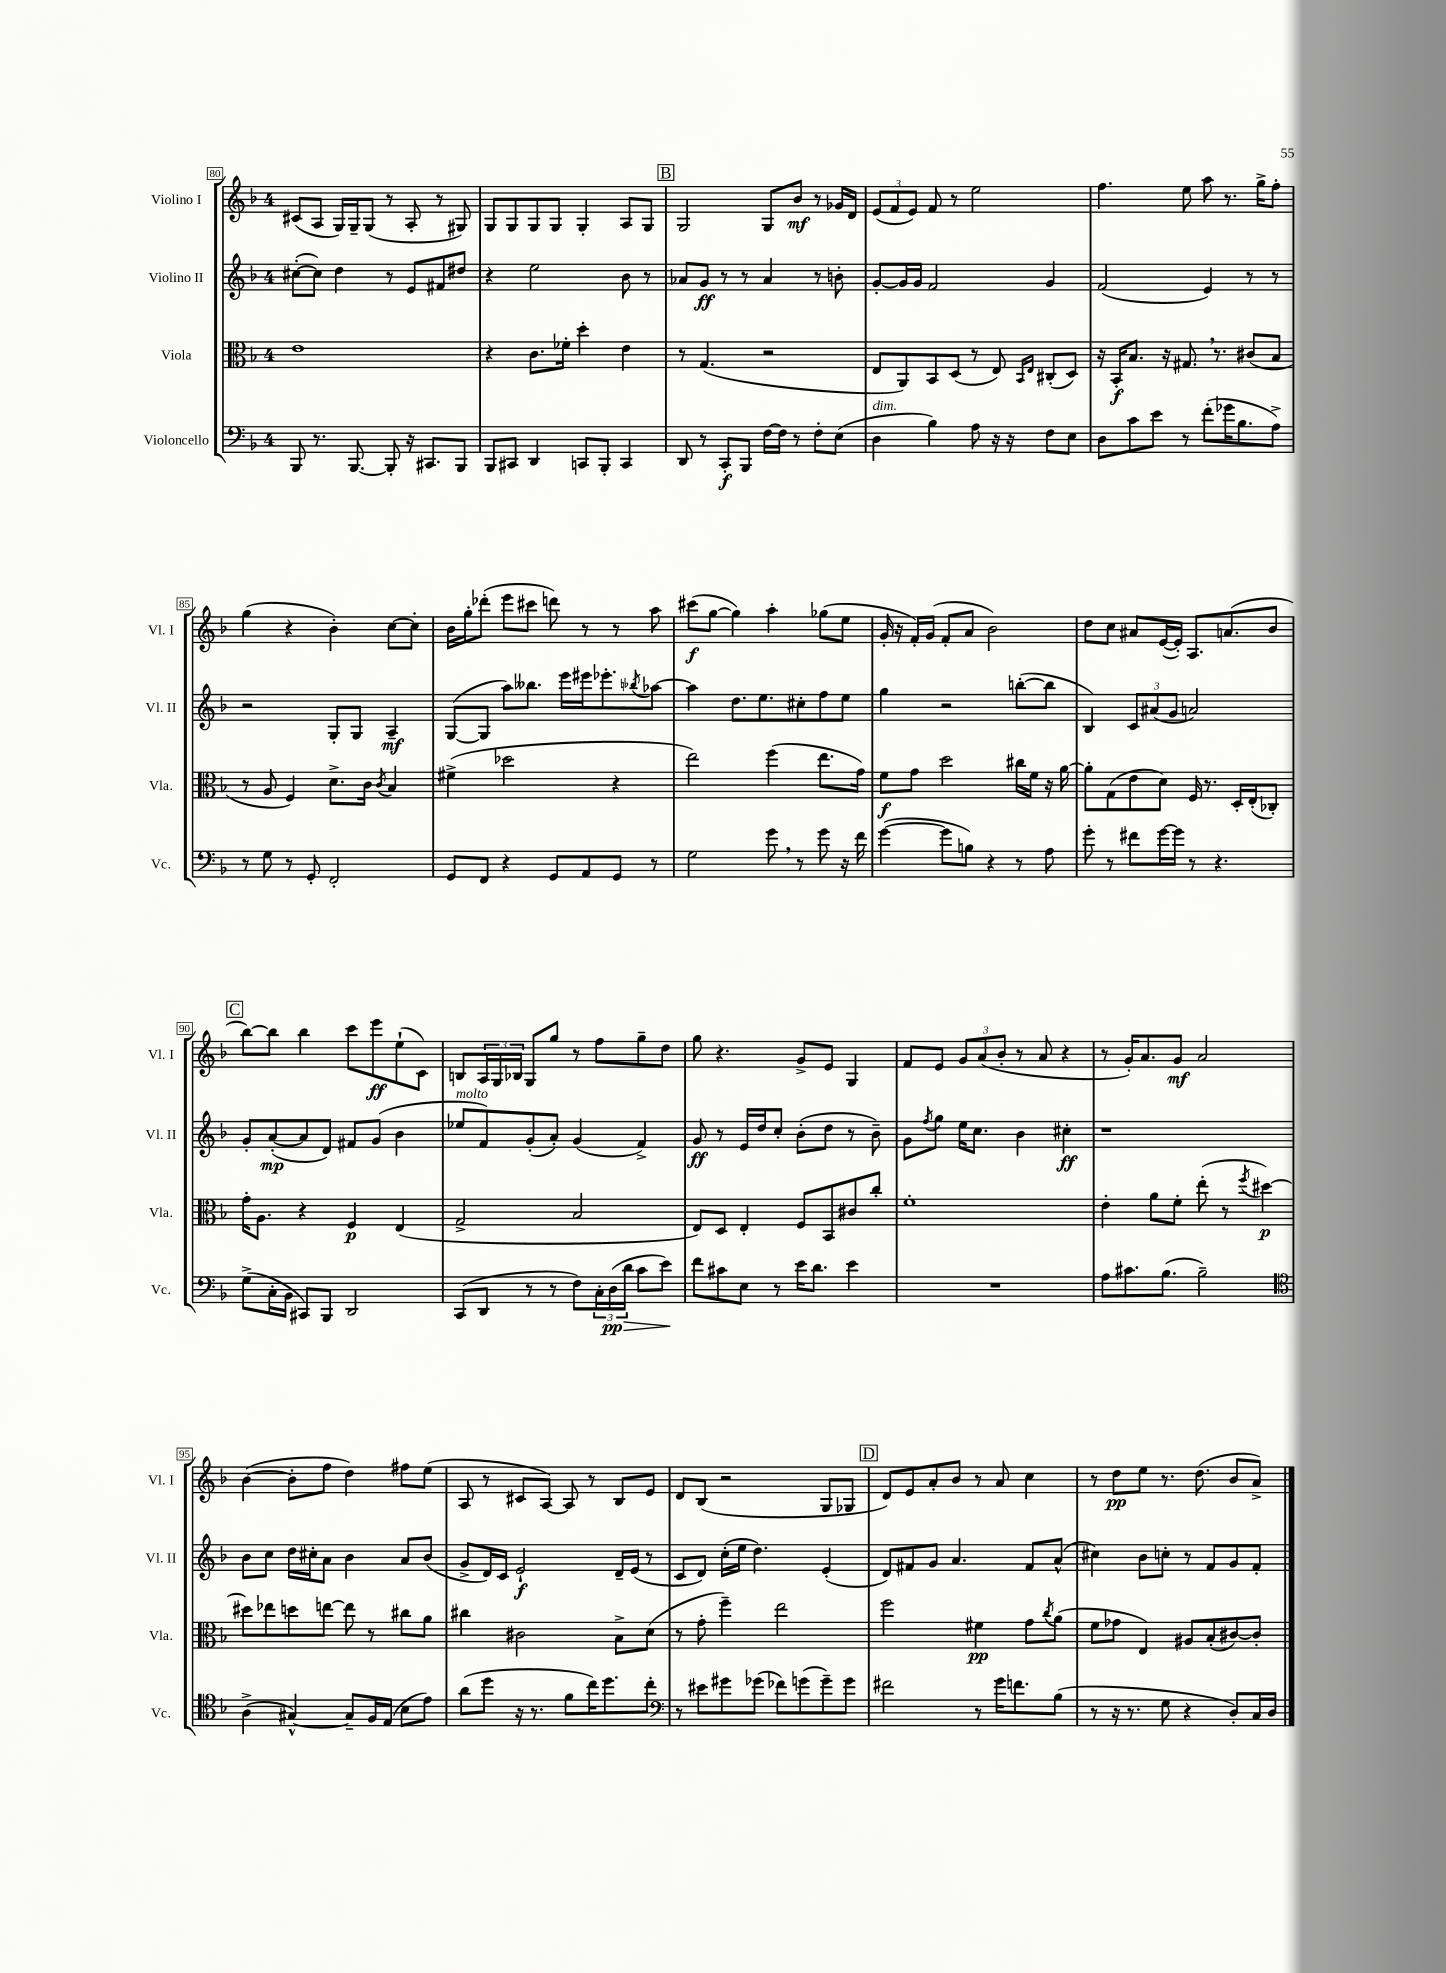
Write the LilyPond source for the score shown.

<<
\new StaffGroup <<
\new Staff = "s0" \with { instrumentName = "Violino I" shortInstrumentName = "Vl. I" } {
    \clef treble \key f \major \once \override Staff.TimeSignature.style = #'single-digit \time 4/4
    cis'8( a8 g16) g16-- g8( r8 a8-. r8 gis8) |
    g8 g8 g8 g8 g4-. a8 g8 |
    \mark \markup { \box "B" } g2 g8 bes'8\mf r8 ges'16 d'16 |
    \tuplet 3/2 { e'8( f'8 e'8) } f'8 r8 e''2 |
    f''4. e''8 a''8 r8. g''16-> f''8-. |
    g''4( r4 bes'4-.) c''8~ c''8-. |
    bes'16 g''16-. des'''8-.( e'''8 cis'''8 d'''8) r8 r8 a''8 |
    cis'''8\f( g''8~ g''4) a''4-. ges''8( e''8 |
    g'16-. r16 f'16-.) g'16( f'8-. a'8 bes'2) |
    d''8 c''8 ais'8 e'16~( e'16-.) a8. a'8.( bes'8 |
    \mark \markup { \box "C" } bes''8~) bes''8 bes''4 c'''8 e'''8\ff e''8-!( c'8) |
    b8 \tuplet 3/2 { a16 g16 bes16 } g8 g''8 r8 f''8 g''8-- d''8 |
    g''8 r4. g'8-> e'8 g4 |
    f'8 e'8 \tuplet 3/2 { g'8 a'8( bes'8-. } r8 a'8 r4 |
    r8 g'16-.) a'8. g'8\mf a'2 |
    bes'4~( bes'8-. f''8 d''4) fis''8 e''8( |
    a8 r8 cis'8 a8~) a8 r8 bes8 e'8 |
    d'8 bes8( r2 g8 ges8 |
    \mark \markup { \box "D" } d'8) e'8 a'8-. bes'8 r8 a'8 c''4 |
    r8 d''8\pp e''8 r8. d''8.( bes'8 a'8->) \bar "|." |
}
\new Staff = "s1" \with { instrumentName = "Violino II" shortInstrumentName = "Vl. II" } {
    \clef treble \key f \major \once \override Staff.TimeSignature.style = #'single-digit \time 4/4
    cis''8~-.( cis''8) d''4 r8 e'8 fis'8 dis''8 |
    r4 e''2 bes'8 r8 |
    \mark \markup { \box "B" } aes'8 g'8\ff r8 r8 aes'4 r8 b'8-. |
    g'8~-. g'16 g'16 f'2 g'4 |
    f'2( e'4) r8 r8 |
    r2 g8-. g8 a4--\mf |
    g8~( g8 a''8) beses''8. e'''16 eis'''16 ees'''8.-. \acciaccatura { bes''8 } aes''8~ |
    aes''4 d''8. e''8. cis''8-. f''8 e''8 |
    g''4 r2 b''8~-.( b''8 |
    bes4) \tuplet 3/2 { c'8 ais'8( g'8 } a'2) |
    \mark \markup { \box "C" } g'8-. a'8~-.\mp( a'8 d'8) fis'8 g'8( bes'4 |
    ees''8^\markup { \italic "molto" } f'8) g'8-.( a'8-.) g'4( f'4->) |
    g'8\ff r8 e'16 d''16 c''8-. bes'8-.( d''8 r8 bes'8--) |
    g'8 \acciaccatura { f''8 } g''8 e''16 c''8. bes'4 cis''4-.\ff |
    r1 |
    bes'8 c''8 d''16 cis''16-. a'8 bes'4 a'8 bes'8( |
    g'8-> d'16) c'16 e'2-!\f d'16-- e'16( r8 |
    c'8 d'8) c''16-.( e''16 d''4.) e'4-.( |
    \mark \markup { \box "D" } d'8) fis'8 g'8 a'4. fis'8 a'8-^( |
    cis''4) bes'8 c''8-. r8 f'8 g'8 f'8-. \bar "|." |
}
\new Staff = "s2" \with { instrumentName = "Viola" shortInstrumentName = "Vla." } {
    \clef alto \key f \major \once \override Staff.TimeSignature.style = #'single-digit \time 4/4
    e'1 |
    r4 c'8. fes'16-. d''4-. e'4 |
    \mark \markup { \box "B" } r8 g4.( r2 |
    e8 a,8) bes,8 d8( r8 e8) \grace { bes,16 e16 } cis8-.( d8) |
    r16 bes,16-.\f bes8. r16 gis8. \breathe r8. cis'8( bes8 |
    r8 a8 f4) d'8.-> c'16 \acciaccatura { c'8 } bes4 |
    fis'4->( des''2 r4 |
    e''2) f''4( e''8. g'16) |
    f'8\f g'8 d''2 cis''16 f'16 r16 a'16~ |
    a'8-. g8( e'8 d'8) f16 r8. d16-. e16-.( ces8-.) |
    \mark \markup { \box "C" } g'16-. a8. r4 f4\p e4( |
    g2-> bes2 |
    e8) d8 e4-. f8 bes,8 cis'8 c''8-. |
    f'1-. |
    e'4-. a'8 f'8-. e''8-.( r8 \acciaccatura { f''8 } dis''4~\p) |
    dis''8 ees''8 d''8 e''8~ e''8 r8 cis''8 a'8 |
    cis''4 cis'2 bes8-> d'8( |
    r8 g'8-. f''4--) e''2 |
    \mark \markup { \box "D" } f''2 fis'4\pp g'8 \acciaccatura { c''8 } a'8( |
    f'8 ges'8 e4) ais8 bes8-.( cis'8~) cis'8-. \bar "|." |
}
\new Staff = "s3" \with { instrumentName = "Violoncello" shortInstrumentName = "Vc." } {
    \clef bass \key f \major \once \override Staff.TimeSignature.style = #'single-digit \time 4/4
    bes,,8 r8. bes,,8.~ bes,,8-. r16 cis,8. bes,,8 |
    bes,,8 cis,8 d,4 c,8 bes,,8-. c,4 |
    \mark \markup { \box "B" } d,8 r8 c,8-.\f bes,,8 f16~ f16 r8 f8-. e8( |
    d4^\markup { \italic "dim." } bes4) a8 r16 r16 f8 e8 |
    d8 c'8 e'8 r8 f'8-.( ges'16 bes8. a8->) |
    r8 g8 r8 g,8-. f,2-. |
    g,8 f,8 r4 g,8 a,8 g,8 r8 |
    g2 g'8 \breathe r8 g'8 r16 f'16 |
    g'4~( g'8 b8) r4 r8 a8 |
    g'8-. r8 fis'8 g'16~ g'16 r8 r4. |
    \mark \markup { \box "C" } g8->( c16-. bes,16 cis,8) bes,,8 d,2 |
    c,8( d,8 r8 r8 f8) \tuplet 3/2 { c16-. d16\pp( d'16\> } c'8 e'8\!) |
    f'8 cis'8 e8 r8 e'16 d'8. e'4 |
    R1 |
    a8 cis'8. bes8.( bes2--) |
    \clef tenor a4->( gis4~-^) gis8-- f16 e16( bes8 e'8) |
    a'8( d''8 r16 r8. f'8 c''16) d''8. c''8-. |
    \clef bass r8 eis'8 gis'8 ges'8( fes'8) g'8( g'8--) g'8 |
    \mark \markup { \box "D" } fis'2 r8 g'16 f'8. bes8( |
    r8 r16 r8. g8 r4 d8-.) c16 d16 \bar "|." |
}
>>
>>
\layout { \context { \Score currentBarNumber = #80 \override BarNumber.stencil = #(make-stencil-boxer 0.1 0.3 ly:text-interface::print) } }
